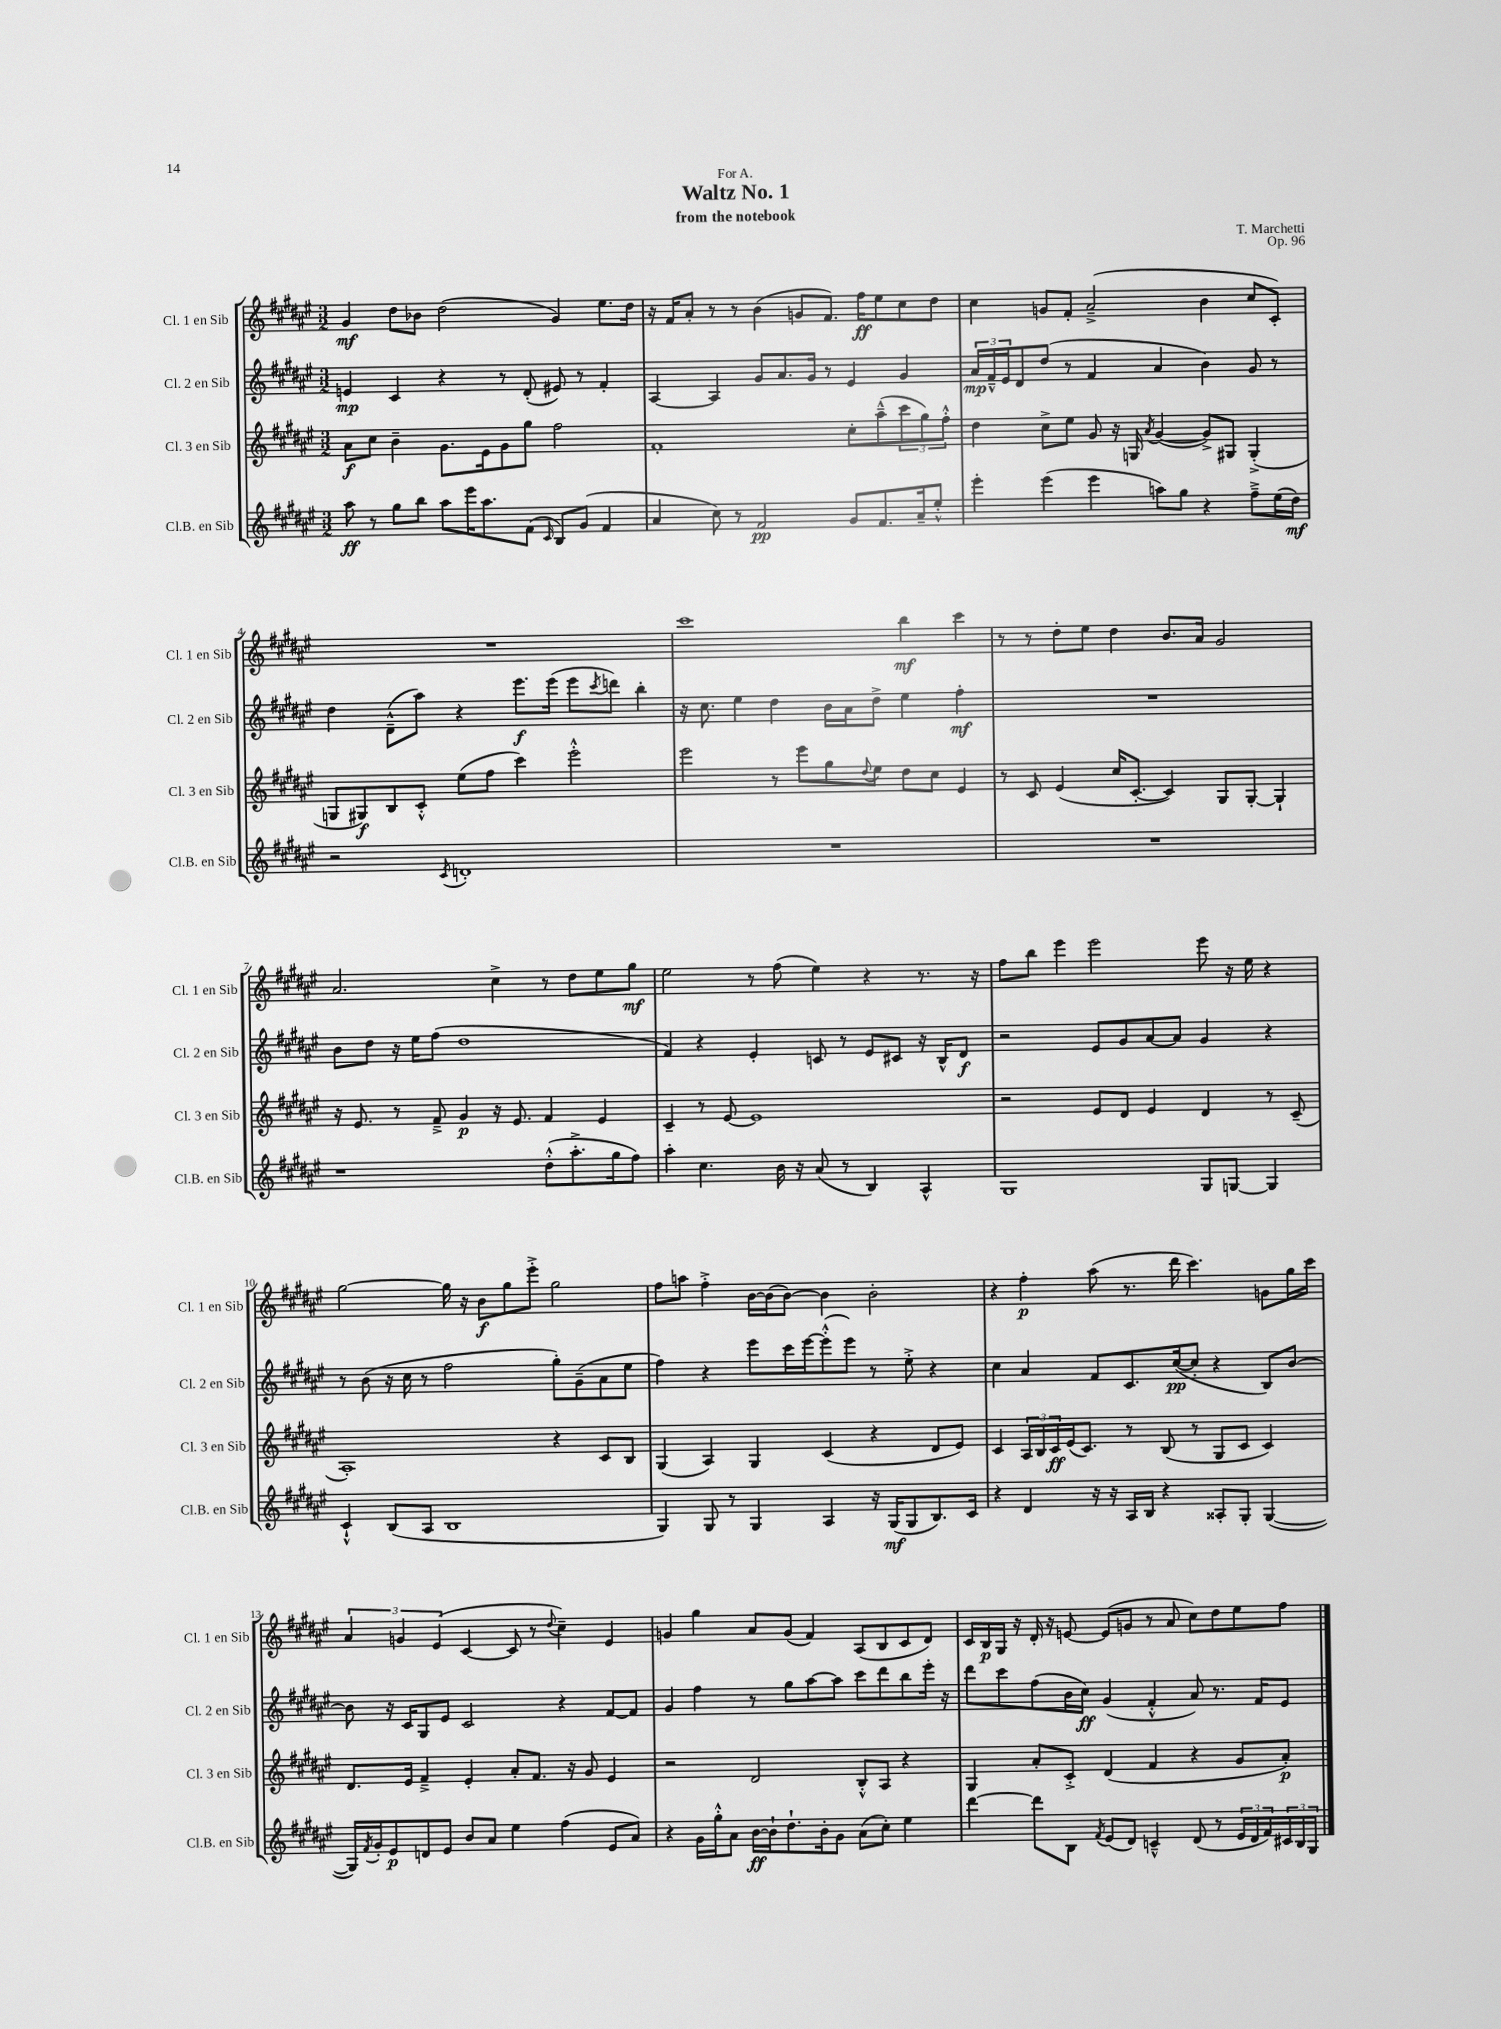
\header { title = "Waltz No. 1" composer = "T. Marchetti" subtitle = "from the notebook" dedication = "For A." opus = "Op. 96" }
<<
\new StaffGroup <<
\new Staff = "s0" \with { instrumentName = "Cl. 1 en Sib" shortInstrumentName = "Cl. 1 en Sib" } {
    \clef treble \key fis \major \numericTimeSignature \time 3/2
    gis'4\mf dis''8 bes'8 dis''2( gis'4) eis''8. dis''16 |
    r16 fis'16 ais'8-. r8 r8 b'4( g'8 fis'8.) fis''16\ff eis''8 cis''8 dis''8 |
    cis''4 g'8 fis'8-. ais'2--->( b'4 cis''8 cis'8-.) |
    R1. |
    cis'''1 b''4\mf cis'''4 |
    r8 r8 dis''8-. eis''8 dis''4 b'8. ais'16 gis'2 |
    ais'2. cis''4-> r8 dis''8 eis''8 gis''8\mf |
    eis''2 r8 fis''8( eis''4) r4 r8. r16 |
    fis''8 b''8 eis'''4 eis'''2 eis'''8 r16 eis''16 r4 |
    gis''2~ gis''16 r16 b'8\f gis''8 eis'''8-.-> gis''2 |
    fis''8 a''8 fis''4-.-> b'16~ b'16( b'8~) b'4 b'2-. |
    r4 fis''4-.\p ais''8( r8. dis'''16 cis'''4.) g'8 gis''16 cis'''16 |
    \tuplet 3/2 { ais'4 g'4 eis'4( } cis'4~ cis'8 r8 \appoggiatura { dis''8 } cis''4--) eis'4 |
    g'4 gis''4 ais'8 g'8( fis'4) ais8( b8 cis'8 dis'8) |
    cis'16 b16\p gis16 r16 dis'16-. r16 e'8~ e'8( g'8 r8 ais'8 cis''8) dis''8 eis''8 fis''8 \bar "|." |
}
\new Staff = "s1" \with { instrumentName = "Cl. 2 en Sib" shortInstrumentName = "Cl. 2 en Sib" } {
    \clef treble \key fis \major \numericTimeSignature \time 3/2
    e'4\mp cis'4 r4 r8 dis'8-.( eis'8) r8 fis'4-. |
    ais4~ ais4 gis'8 ais'8. gis'16 r8 eis'4 gis'4 |
    \tuplet 3/2 { ais'16\mp fis'16---^ eis'16 } dis'8 dis''8( r8 fis'4 ais'4 b'4) gis'8 r8 |
    dis''4 dis'8---^( ais''8) r4 eis'''8.\f eis'''16( eis'''8 \acciaccatura { cis'''8 } d'''8) b''4-. |
    r16 cis''8. eis''4 dis''4 b'16 ais'16 dis''8-> eis''4 fis''4-.\mf |
    R1. |
    b'8 dis''8 r16 eis''16 fis''8( dis''1 |
    fis'4) r4 eis'4-. c'8 r8 eis'8 cis'8 r16 b16-^ dis'8\f |
    r2 eis'8 gis'8 ais'8~ ais'8 gis'4 r4 |
    r8 b'8( r16 cis''16 r8 fis''2 gis''8-.) gis'8--( ais'8 eis''8 |
    fis''4) r4 eis'''8 cis'''16 eis'''16~ eis'''8-.-^( eis'''8) r8 eis''8-.-> r4 |
    cis''4 ais'4 fis'8 cis'8. cis''16~\pp( cis''8-. r4 b8) b'8~ |
    b'8 r16 cis'16 gis8 eis'8 cis'2 r4 fis'8~ fis'8 |
    gis'4 fis''4 r8 gis''8 ais''8~ ais''8 cis'''8 dis'''8 b''8 eis'''16-. r16 |
    dis'''8 cis'''8 fis''8( b'16 cis''16\ff) gis'4( fis'4-.-^ ais'8) r8. fis'16 eis'8 \bar "|." |
}
\new Staff = "s2" \with { instrumentName = "Cl. 3 en Sib" shortInstrumentName = "Cl. 3 en Sib" } {
    \clef treble \key fis \major \numericTimeSignature \time 3/2
    ais'8\f cis''8 b'4-- gis'8. eis'16 gis'8 gis''8 fis''2 |
    fis'1-. cis''8-. ais''8---^( \tuplet 3/2 { cis'''8 gis''8) fis''8-.-^ } |
    dis''4 cis''8-> eis''8 gis'8 r16 g16 \acciaccatura { ais'8 } gis'4~( gis'8->) gis8 gis4-.->( |
    g8 gis8\f) b8 cis'8-.-^ eis''8( fis''8 cis'''4) eis'''2-.-^ |
    eis'''2 r8 eis'''8 gis''8 \appoggiatura { dis''8 } eis''8 dis''8 cis''8 eis'4 |
    r8 cis'8 eis'4( cis''16 cis'8.~-. cis'4) gis8 gis8~-. gis4-! |
    r16 eis'8. r8 fis'8---> gis'4\p r16 eis'8. fis'4 eis'4 |
    cis'4-- r8 eis'8~ eis'1 |
    r2 eis'8 dis'8 eis'4 dis'4 r8 cis'8--( |
    ais1-.) r4 cis'8 b8 |
    gis4( ais4) gis4 cis'4( r4 dis'8 eis'8) |
    cis'4 \tuplet 3/2 { ais16 b16 cis'16\ff } eis'16( cis'8.) r8 b8( r8 gis8 cis'8 cis'4) |
    dis'8. eis'16 fis'4---> eis'4-. ais'8-. fis'8. r16 gis'8 eis'4 |
    r2 dis'2 b8-.-^ ais8 r4 |
    gis4 ais'8-. cis'8-.-> dis'4( fis'4 r4 gis'8 ais'8-.\p) \bar "|." |
}
\new Staff = "s3" \with { instrumentName = "Cl.B. en Sib" shortInstrumentName = "Cl.B. en Sib" } {
    \clef treble \key fis \major \numericTimeSignature \time 3/2
    ais''8\ff r8 gis''8 b''8 ais''8 eis'''16 ais''8. fis'8( \grace { cis'16 } b8) gis'8( fis'4 |
    ais'4 cis''8) r8 fis'2\pp gis'8 fis'8. ais'16-- eis''8-.-^ |
    eis'''4-. eis'''4( eis'''4 a''8) gis''8 r4 fis''8---> eis''16( dis''16\mf) |
    r2 \acciaccatura { cis'8 } d'1-. |
    R1. |
    R1. |
    r1 dis''8-.-^( ais''8.-.-> gis''16 fis''8) |
    ais''4-. cis''4. b'16 r16 ais'8( r8 b4) ais4-^ |
    gis1 gis8 g8~ g4 |
    cis'4-!-^ b8( ais8 b1 |
    gis4) gis8 r8 gis4 ais4 r16 gis16\mf( gis8 b8.) cis'16 |
    r4 dis'4 r16 r16 ais16 b16 r4 aisis8-. gis8-. gis4~( |
    gis16) \acciaccatura { fis'8 } gis'16-. eis'8\p d'8 eis'8 b'8 ais'8 eis''4 fis''4( eis'8 ais'8) |
    r4 gis'16 gis''16-.-^ ais'8 b'16~\ff b'16-! dis''8.-! b'16-. gis'8 ais'8( cis''8-.) eis''4 |
    dis'''4~ dis'''8 b8 \acciaccatura { fis'8 } eis'8( dis'8) c'4---^ dis'8( r8 \tuplet 3/2 { eis'16 dis'16 fis'16) } \tuplet 3/2 { cis'16 b16 gis16 } \bar "|." |
}
>>
>>
